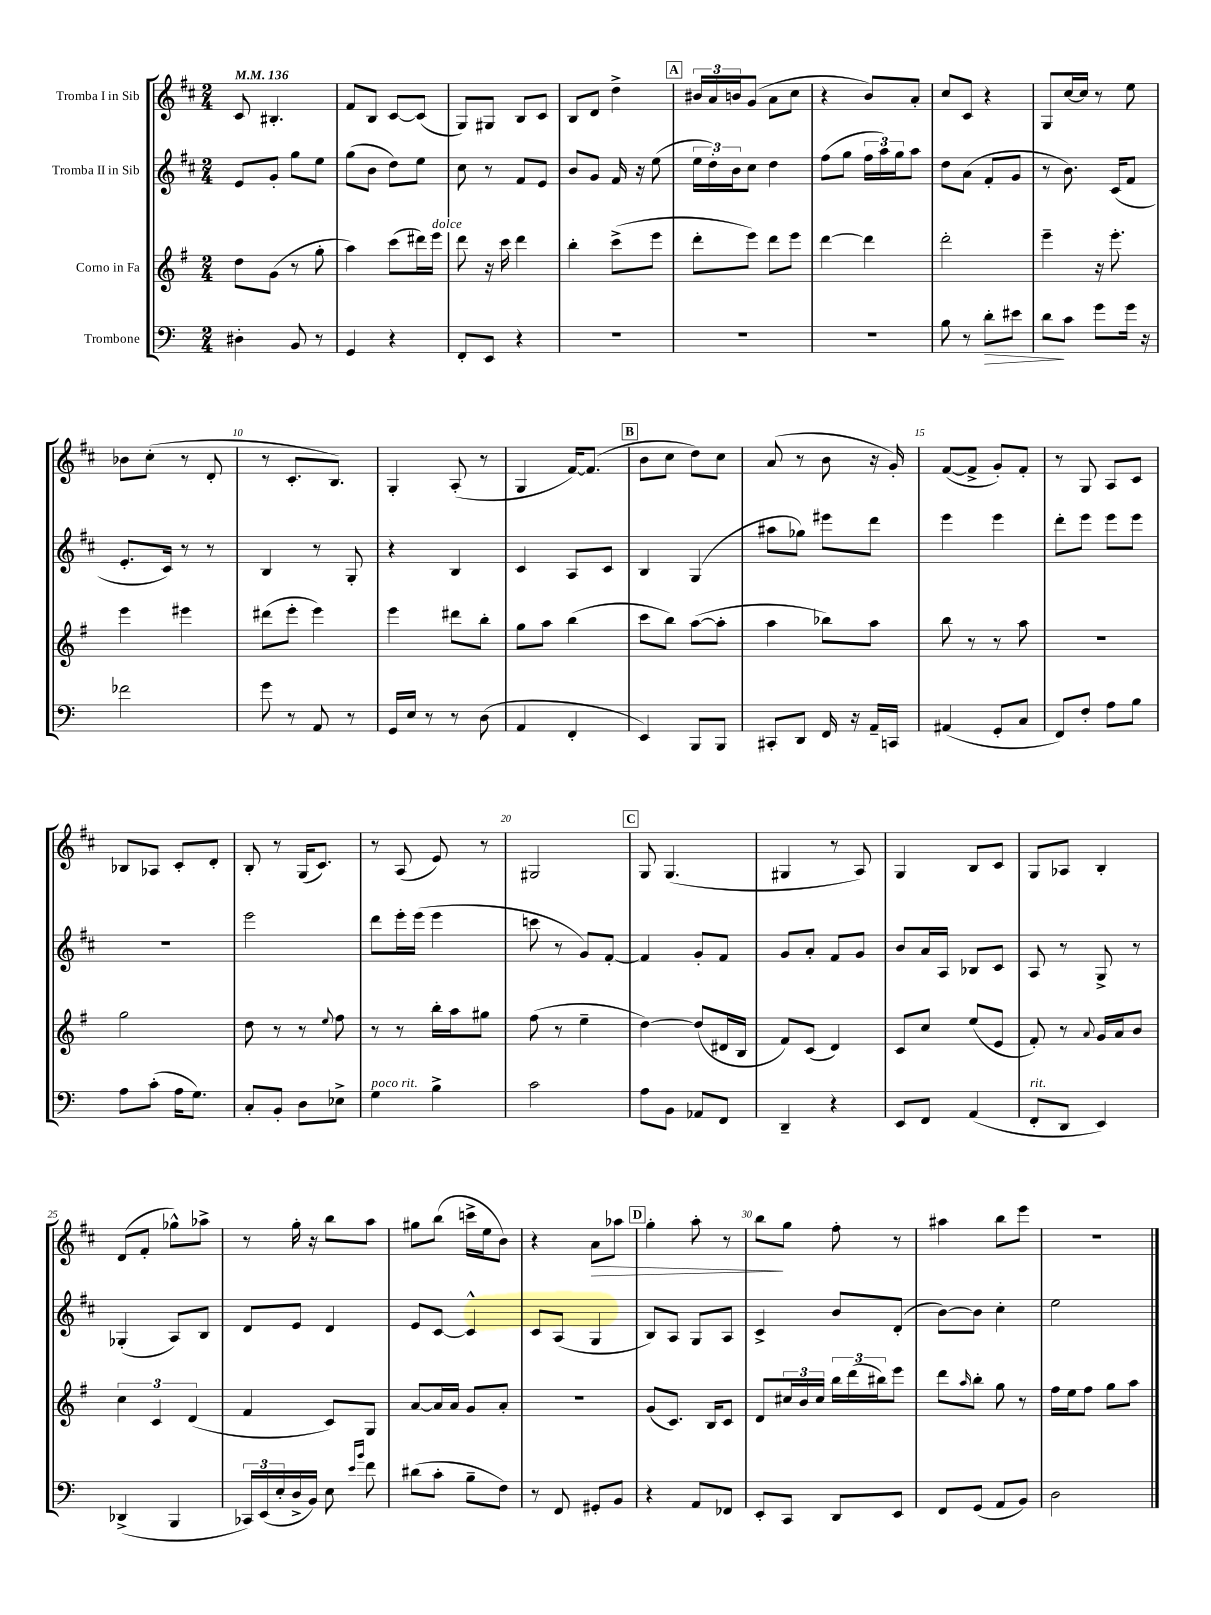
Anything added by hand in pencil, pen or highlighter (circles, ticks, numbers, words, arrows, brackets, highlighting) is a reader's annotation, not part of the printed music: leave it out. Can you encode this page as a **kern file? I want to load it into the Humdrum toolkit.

**kern	**kern	**kern	**kern
*staff4	*staff3	*staff2	*staff1
*clefF4	*clefG2	*clefG2	*clefG2
*k[]	*k[f#]	*k[f#c#]	*k[f#c#]
*M2/4	*M2/4	*M2/4	*M2/4
*MM136	*MM136	*MM136	*MM136
4D#'\	8dd\L	8e/L	8c#/
.	(8g\J	8g'/J	4.B#'/
8BB/	8r	8gg\L	.
8r	8gg'\	8ee\J	.
=	=	=	=
4GG/	4aa\)	(8gg\L	8f#/L
.	.	8b\J	8B/J
4r	(8ccc\L	8dd\L)	[8c#/L
.	16ddd#\L)	8ee\J	(8c#/]J
.	16eee\JJ	.	.
=	=	=	=
8FF'/L	8ddd\	8cc#\	8G/L)
8EE/J	16r	8r	8G#/J
.	16ccc\	.	.
4r	4ddd\	8f#/L	8B/L
.	.	8e/J	8c#/J
=	=	=	=
2r	4bb'\	8b/L	8B/L
.	.	8g/J	8d/J
.	(8ccc^\L	16f#/	4dd^\
.	.	16r	.
.	8eee\J	(8ee\	.
=	=	=	=
2r	8ddd'\L	24ee\LL	24b#/LL
.	.	24dd'\)	24a/
.	.	24b\J	24b/J
.	8eee\J)	8cc#\J	(8g/J
.	8ddd\L	4dd\	8a\L
.	8eee\J	.	8cc#\J
=	=	=	=
2r	[4ddd\	(8ff#\L	4r
.	.	8gg\J	.
.	4ddd\]	24ff#\LL	8b/L)
.	.	24aa\)	.
.	.	24gg\J	.
.	.	8aa\J	8a'/J
=	=	=	=
8B\	2ddd'\	8dd\L	8cc#/L
8r	.	(8a\J	8c#/J
8d'\L	.	8f#'/L	4r
8e#\J	.	8g/J	.
=	=	=	=
8d\L	4eee~\	8r	8G/L
8c\J	.	8.b\)	[16cc#/L
.	.	.	16cc#/]JJ
8g\L	16r	.	8r
.	8.eee'\	(16c#/LK	.
16g\Jk	.	8f#/J	8ee\
16r	.	.	.
=	=	=	=
2f-\	4eee\	8.e'/L	8b-\L
.	.	.	(8cc#'\J
.	.	16c#/Jk)	.
.	4eee#\	8r	8r
.	.	8r	8d'/
=	=	=	=
8g\	(8ddd#\L	4B/	8r
8r	8eee'\J	.	8.c#'/L
8AA/	4eee\)	8r	.
.	.	.	8.B/J)
8r	.	8G'/	.
=	=	=	=
16GG/LL	4eee\	4r	4G'/
16E/JJ	.	.	.
8r	.	.	.
8r	8ddd#\L	4B/	(8A'/
(8D\	8bb'\J	.	8r
=	=	=	=
4AA/	8gg\L	4c#/	4G/
.	8aa\J	.	.
4FF'/	(4bb\	8A/L	[16f#/LK)
.	.	.	(8.f#/]J
.	.	8c#/J	.
=	=	=	=
4EE/)	8ccc\L	4B/	8b\L
.	8bb\J)	.	8cc#\J
8BBB/L	([8aa\L	(4G/	8dd\L)
8BBB/J	8aa'\]J	.	8cc#\J
=	=	=	=
8CC#'/L	4aa\	8aa#\L	(8a/
8DD/J	.	8gg-\J)	8r
16FF/	8bb-\L)	8eee#\L	8b\
16r	.	.	.
16AA~/LL	8aa\J	8ddd\J	16r
16CC/JJ	.	.	16g'/)
=	=	=	=
(4AA#/	8bb\	4eee\	([8f#/L
.	8r	.	8f#^/]J
8GG'/L	8r	4eee\	8g'/L)
8C/J	8aa\	.	8f#'/J
=	=	=	=
8FF/L)	2r	8ddd'\L	8r
8F'/J	.	8eee\J	8G/
8A\L	.	8eee\L	8A/L
8B\J	.	8eee\J	8c#/J
=	=	=	=
8A\L	2gg\	2r	8B-/L
(8c'\J	.	.	8A-/J
16A\LK	.	.	8c#'/L
8.G\J)	.	.	.
.	.	.	8d'/J
=	=	=	=
8C'/L	8dd\	2eee\	8B'/
8BB'/J	8r	.	8r
8D\L	8r	.	(16G/LK
.	.	.	8.c#/J)
.	8qqee/	.	.
8E-^\J	8ff#\	.	.
=	=	=	=
4G\	8r	8ddd\L	8r
.	8r	16eee'\L	(8A/
.	.	(16eee\JJ	.
4B^\	16bb'\LL	4eee\	8e/)
.	16aa\J	.	.
.	8gg#\J	.	8r
=	=	=	=
2c\	(8ff#\	8ccc\	2G#/
.	8r	8r	.
.	4ee~\	8g/L)	.
.	.	[8f#'/J	.
=	=	=	=
8A\L	[4dd\)	4f#/]	8G/
8BB\J	.	.	(4.G/
8AA-/L	(8dd/]L	8g'/L	.
8FF/J	16d#/L	8f#/J	.
.	16B/JJ	.	.
=	=	=	=
4DD~/	8f#/L)	8g/L	4G#/
.	(8c/J	8a'/J	.
4r	4d/)	8f#/L	8r
.	.	8g/J	8A/)
=	=	=	=
8EE/L	8c/L	8b/L	4G/
8FF/J	8cc/J	16a/L	.
.	.	16A/JJ	.
(4AA/	(8ee/L	8B-/L	8B/L
.	8e/J	8c#/J	8c#/J
=	=	=	=
8FF'/L	8f#'/)	8A/	8G/L
8DD/J	8r	8r	8A-/J
.	8qqa/	.	.
4EE/)	16g/LL	8G^/	4B'/
.	16a/J	.	.
.	8b/J	8r	.
=	=	=	=
(4DD-^/	6cc\	(4G-'/	(8d/L
.	.	.	8f#'/J
.	6c/	.	.
4BBB/	.	8A/L)	8gg-^^\L)
.	(6d/	.	.
.	.	8B/J	8aa-^\J
=	=	=	=
24CC-/LL)	4f#/	8d/L	8r
(24EE/	.	.	.
24E'/	.	.	.
16D^/	.	8e/J	16gg'\
16BB/JJ)	.	.	16r
8E\	8c/L)	4d/	8bb\L
16qqe/LL	.	.	.
16qqb/JJ	.	.	.
8f\	8G/J	.	8aa\J
=	=	=	=
(8d#\L	[8a/L	8e/L	8gg#\L
8c'\J	16a/]L	[8c#/J	(8bb\J
.	16a/JJ	.	.
8B~\L	8g/L	4c#^^/]	16ccc^\LL
.	.	.	16ee\J
8F\J)	8a'/J	.	8b\J)
=	=	=	=
8r	2r	8c#/L	4r
8FF/	.	(8A/J	.
8GG#'/L	.	4G/	8a\L
8BB/J	.	.	8aa-\J
=	=	=	=
4r	(8g/L	8B/L)	4gg'\
.	8.c/J)	8A/J	.
8AA/L	.	8G/L	8aa'\
.	16B/LK	.	.
8FF-/J	8c/J	8A/J	8r
=	=	=	=
8EE'/L	8d/L	4c#^/	8bb\L
8CC/J	24cc#/L	.	8gg\J
.	24b/	.	.
.	24cc#/JJ	.	.
8DD/L	24bb\LL	8b/L	8ff#'\
.	(24ddd\	.	.
.	24bb#\J)	.	.
8EE/J	8eee\J	(8d'/J	8r
=	=	=	=
8FF/L	8ddd\L	[8b\L)	4aa#\
.	16qqaa/	.	.
(8GG/J	8bb'\J	8b\]J	.
8AA/L	8gg\	4cc#'\	8bb\L
8BB/J)	8r	.	8eee\J
=	=	=	=
2D\	16ff#\LL	2ee\	2r
.	16ee\J	.	.
.	8ff#\J	.	.
.	8gg\L	.	.
.	8aa\J	.	.
==	==	==	==
*-	*-	*-	*-
